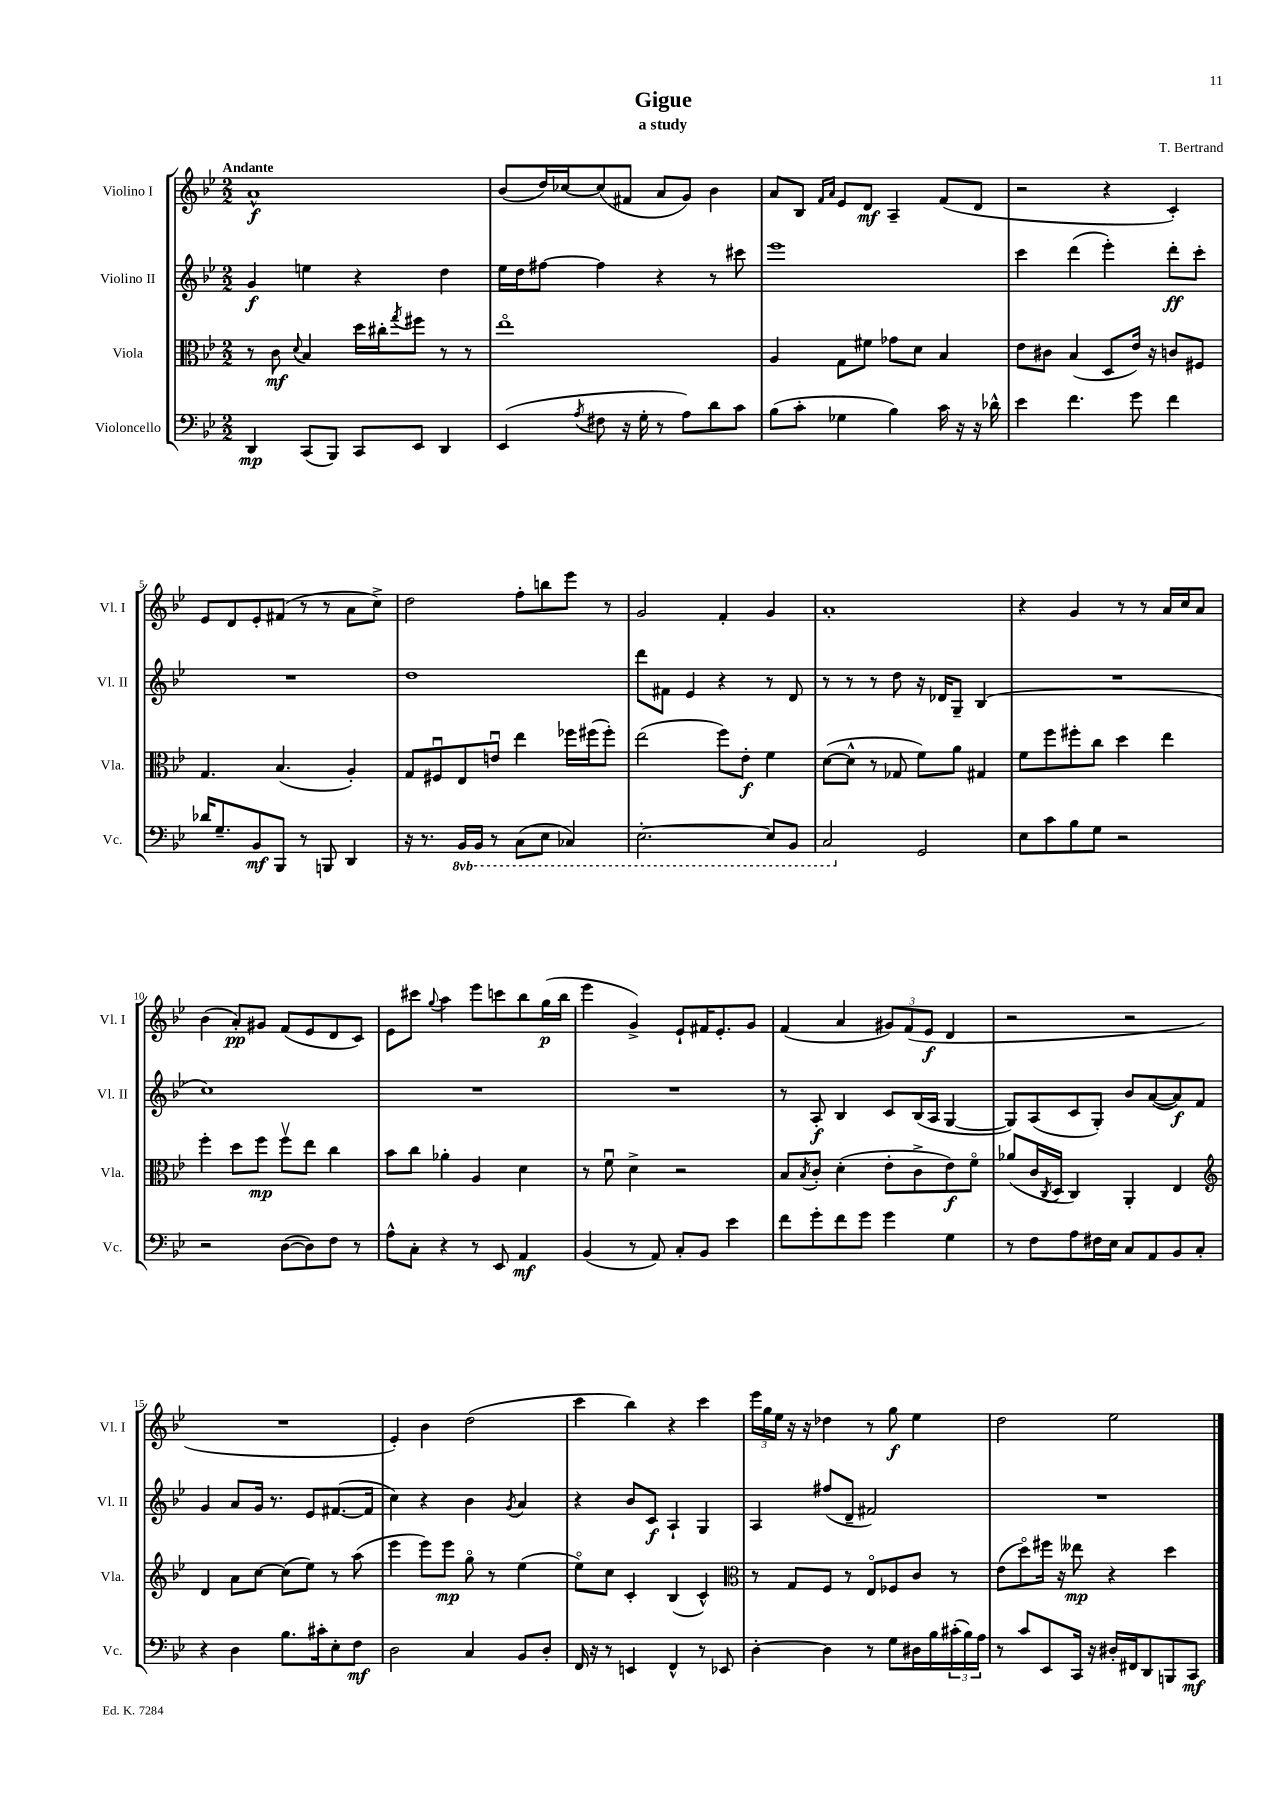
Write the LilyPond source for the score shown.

\header { title = "Gigue" composer = "T. Bertrand" subtitle = "a study" }
<<
\new StaffGroup <<
\new Staff = "s0" \with { instrumentName = "Violino I" shortInstrumentName = "Vl. I" } {
    \clef treble \key bes \major \numericTimeSignature \time 2/2 \tempo "Andante"
    a'1-^\f |
    bes'8( d''16) ces''16~ ces''8( fis'8 a'8 g'8) bes'4 |
    a'8 bes8 \grace { f'16 a'16 } ees'8 d'8\mf a4-- f'8( d'8 |
    r2 r4 c'4-.) |
    ees'8 d'8 ees'8-. fis'8( r8 r8 a'8 c''8->) |
    d''2 f''8-. b''8 ees'''8 r8 |
    g'2 f'4-. g'4 |
    a'1-. |
    r4 g'4 r8 r8 a'16 c''16 a'8 |
    bes'4( a'8-.\pp) gis'8 f'8( ees'8 d'8 c'8) |
    ees'8 cis'''8 \appoggiatura { g''8 } a''4 ees'''8 c'''8 bes''8 g''16\p( bes''16 |
    ees'''4 g'4->) ees'8-! fis'16 ees'8.-. g'8 |
    f'4( a'4 \tuplet 3/2 { gis'8) f'8( ees'8\f } d'4 |
    r2 r2 |
    R1 |
    ees'4-.) bes'4 d''2( |
    c'''4 bes''4) r4 c'''4 |
    \tuplet 3/2 { ees'''16 g''16 ees''16 } r16 r16 des''4 r8 g''8\f ees''4 |
    d''2 ees''2 \bar "|." |
}
\new Staff = "s1" \with { instrumentName = "Violino II" shortInstrumentName = "Vl. II" } {
    \clef treble \key bes \major \numericTimeSignature \time 2/2
    g'4\f e''4 r4 d''4 |
    ees''16 d''16 fis''8~ fis''4 r4 r8 cis'''8 |
    ees'''1 |
    c'''4 d'''4( ees'''4-.) d'''8-.\ff c'''8-. |
    R1 |
    d''1 |
    d'''8 fis'8 ees'4 r4 r8 d'8 |
    r8 r8 r8 d''8 r16 des'16 g8-- bes4( |
    R1 |
    c''1) |
    R1 |
    R1 |
    r8 a8-.\f bes4 c'8 bes16( a16 g4~ |
    g8) a8( c'8 g8-.) bes'8 a'8~( a'8\f) f'8 |
    g'4 a'8 g'16 r8. ees'8 fis'8.~( fis'16 |
    c''4) r4 bes'4 \acciaccatura { g'8 } a'4 |
    r4 bes'8 c'8\f a4-! g4 |
    a4 fis''8( d'8-- fis'2) |
    R1 \bar "|." |
}
\new Staff = "s2" \with { instrumentName = "Viola" shortInstrumentName = "Vla." } {
    \clef alto \key bes \major \numericTimeSignature \time 2/2
    r8 c'8\mf \appoggiatura { d'8 } bes4 d''16 cis''16-. \acciaccatura { g''8 } fis''8 r8 r8 |
    ees''1\flageolet |
    a4 g8 fis'8 ges'8 d'8 bes4 |
    ees'8 cis'8 bes4( d8 ees'16) r16 c'8 fis8 |
    g4. bes4.( a4-.) |
    g8 fis8\downbow ees8 e'8\downbow ees''4 fes''16 fis''16( fis''8-.) |
    ees''2( f''8) ees'8-.\f f'4 |
    d'8~( d'8-^ r8 ges8 f'8) a'8 gis4 |
    f'8 f''8 fis''8-. c''8 d''4 ees''4 |
    f''4-. d''8 f''8\mp f''8\upbow ees''8 c''4 |
    bes'8 c''8 aes'4-. a4 d'4 |
    r8 f'8\downbow d'4-> r2 |
    bes8 \acciaccatura { bes8 } c'8-. d'4-.( ees'8-. c'8-> ees'8\f) f'8\flageolet |
    aes'8( c'16 \acciaccatura { c8 } d16 c4) a,4-. ees4 |
    \clef treble d'4 a'8 c''8~ c''8( ees''8) r8 a''8( |
    ees'''4 ees'''8) ees'''8\mp g''8\flageolet r8 ees''4( |
    ees''8\flageolet) c''8 c'4-. bes4( c'4-^) |
    \clef alto r8 g8 f8 r8 ees8\flageolet fes8 c'8 r8 |
    ees'8( d''8\flageolet) fis''16 r16 eeses''8\mp r4 d''4 \bar "|." |
}
\new Staff = "s3" \with { instrumentName = "Violoncello" shortInstrumentName = "Vc." } {
    \clef bass \key bes \major \numericTimeSignature \time 2/2 \set Staff.ottavationMarkups = #ottavation-simple-ordinals
    d,4\mp c,8( bes,,8) c,8 ees,8 d,4 |
    ees,4( \acciaccatura { a8 } fis8 r16 g16-. r8 a8) d'8 c'8 |
    bes8( c'8-. ges4 bes4) c'16 r16 r16 des'16-^ |
    ees'4 f'4. g'8 f'4 |
    des'16 g8.-- bes,8\mf bes,,8 r8 b,,8 d,4 |
    r16 r8. \ottava #-1 bes,,16 bes,,16 r8 c,8( ees,8 ces,4) |
    ees,2.~-. ees,8 bes,,8 |
    c,2 \ottava #0 g,2 |
    ees8 c'8 bes8 g8 r2 |
    r2 d8~( d8) f8 r8 |
    a8-^ c8-. r4 r8 ees,8 a,4\mf |
    bes,4( r8 a,8) c8-. bes,8 ees'4 |
    f'8 g'8-. f'8 g'8 g'4 g4 |
    r8 f8 a8 fis16 ees16 c8 a,8 bes,8 c8-. |
    r4 d4 bes8. cis'16-. ees8-. f8\mf |
    d2 c4 bes,8 d8-. |
    f,16 r16 r8 e,4 f,4-^ r8 ees,8 |
    d4~-. d4 r8 g8 dis16 bes16 \tuplet 3/2 { cis'16-.( bes16) a16 } |
    r8 c'8 ees,8 c,16 r16 dis16-. fis,16 d,8 b,,8 c,8\mf \bar "|." |
}
>>
>>
